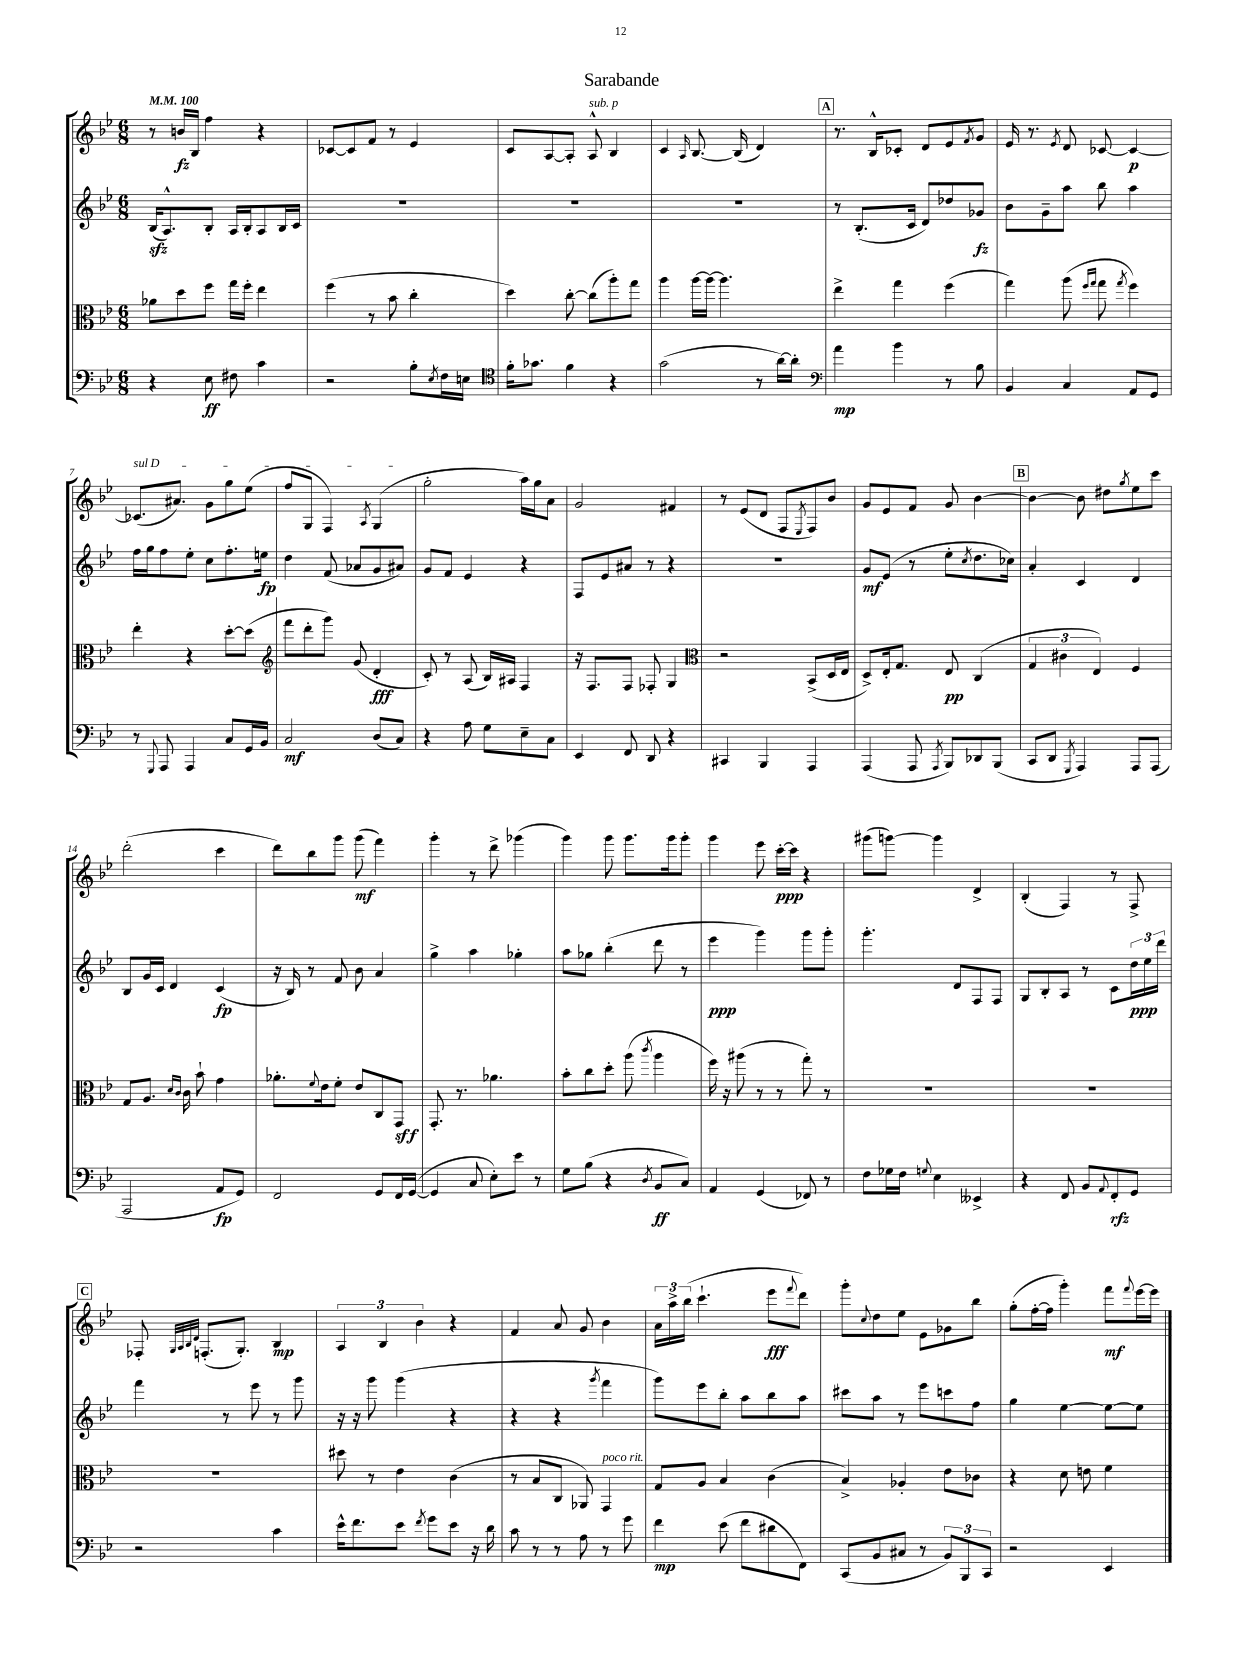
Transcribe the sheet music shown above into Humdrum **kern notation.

**kern	**dynam	**kern	**dynam	**kern	**dynam	**kern	**dynam
*part4	*part4	*part3	*part3	*part2	*part2	*part1	*part1
*staff4	*staff4	*staff3	*staff3	*staff2	*staff2	*staff1	*staff1
*clefF4	*	*clefC3	*	*clefG2	*	*clefG2	*
*k[b-e-]	*	*k[b-e-]	*	*k[b-e-]	*	*k[b-e-]	*
*M6/8	*	*M6/8	*	*M6/8	*	*M6/8	*
*MM100	*	*MM100	*	*MM100	*	*MM100	*
=1	=1	=1	=1	=1	=1	=1	=1
4r	.	8a-X\L	.	(16B-zz/KL	.	8r	.
.	.	.	.	8.A^^/)	.	.	.
.	.	8dd\	.	.	.	16bn/LL	fz
.	.	.	.	.	.	16B-/JJ	.
8E-\	ff	8ff\J	.	8B-'/J	.	4ff\	.
8F#X\	.	16gg\LL	.	16A/LL	.	.	.
.	.	16ff'\JJ	.	16B-'/J	.	.	.
4c\	.	4ee-\	.	8A/	.	4r	.
.	.	.	.	16B-/L	.	.	.
.	.	.	.	16c/JJ	.	.	.
=2	=2	=2	=2	=2	=2	=2	=2
2r	.	(4ff\	.	2.r	.	[8c-X/L	.
.	.	.	.	.	.	8c-/]	.
.	.	8r	.	.	.	8f/J	.
.	.	8b-\	.	.	.	8r	.
8B-'\L	.	4cc'\	.	.	.	4e-/	.
8qE-/	.	.	.	.	.	.	.
16F\L	.	.	.	.	.	.	.
16En\JJ	.	.	.	.	.	.	.
=3	=3	=3	=3	=3	=3	=3	=3
*clefC4	*	*	*	*	*	*	*
16f'\KL	.	4dd\)	.	2.r	.	8c/L	.
8.g-X\J	.	.	.	.	.	.	.
.	.	.	.	.	.	[8A/	.
4f\	.	[8cc'\	.	.	.	8A'/J]	.
!	!	!	!	!	!	!LO:TX:a:i:t=sub. p	!
.	.	(8cc\L]	.	.	.	8A^^/	.
4r	.	8aa'\)	.	.	.	4B-/	.
.	.	8gg\J	.	.	.	.	.
=4	=4	=4	=4	=4	=4	=4	=4
(2g\	.	4aa\	.	2.r	.	4c/	.
.	.	.	.	.	.	16qqA/	.
.	.	[16aa\LL	.	.	.	[8.B-/	.
.	.	16aa\JJ_	.	.	.	.	.
.	.	4.aa\]	.	.	.	.	.
.	.	.	.	.	.	(16B-/]	.
8r	.	.	.	.	.	4d/)	.
[16a\LL)	.	.	.	.	.	.	.
16a'\JJ]	.	.	.	.	.	.	.
!!LO:REH:place=s1:t=A
=5	=5	=5	=5	=5	=5	=5	=5
*clefF4	*	*	*	*	*	*	*
4a\	mp	4ee-^\	.	8r	.	8.r	.
.	.	.	.	(8.B-'/L	.	.	.
.	.	.	.	.	.	16B-^^/KL	.
4b-\	.	4gg\	.	.	.	8c-X'/J	.
.	.	.	.	16c/Jk	.	.	.
.	.	.	.	8d/L)	.	8d/L	.
8r	.	(4ff\	.	8dd-X/	.	8e-/	.
.	.	.	.	.	.	8qf/	.
8B-\	.	.	.	8g-X/J	fz	8g/J	.
=6	=6	=6	=6	=6	=6	=6	=6
4BB-/	.	4gg\)	.	8b-\L	.	16e-/	.
.	.	.	.	.	.	8.r	.
.	.	.	.	8g~\	.	.	.
.	.	.	.	.	.	8qe-/	.
4C/	.	(8aa\	.	8aa\J	.	8d/	.
.	.	16qqff/LL	.	.	.	.	.
.	.	16qqgg/JJ	.	.	.	.	.
.	.	8gg\	.	8bb-\	.	[8c-X/	.
.	.	8qgg/	.	.	.	.	.
8AA/L	.	4ff\)	.	4aa\	.	4c-/_	p
8GG/J	.	.	.	.	.	.	.
!!LO:LB:g=z
=7	=7	=7	=7	=7	=7	=7	=7
!	!	!	!	!	!	!LO:TX:a:i:t=sul D	!
8r	.	4ee-'\	.	16ff\LL	.	(8.c-X/L]	.
.	.	.	.	16gg\J	.	.	.
8qqGGG/	.	.	.	.	.	.	.
8AAA/	.	.	.	8ff\	.	.	.
.	.	.	.	.	.	8.a#X/J)	.
4AAA/	.	4r	.	8ee-'\J	.	.	.
.	.	.	.	8cc\L	.	8g\L	.
8C/L	.	[8dd'\L	.	8.ff'\	.	8gg\	.
16GG/L	.	(8dd\J]	.	.	.	(8ee-\J	.
16BB-/JJ	.	.	.	16een\Jk	fp	.	.
=8	=8	=8	=8	=8	=8	=8	=8
*	*	*clefG2	*	*	*	*	*
2C/	mf	8fff\L	.	4dd\	.	8ff/L	.
.	.	8ddd'\	.	.	.	8G/J	.
.	.	8ggg\J)	.	(8f/	.	4F/)	.
.	.	(8g/	.	8a-X/L	.	.	.
.	.	.	.	.	.	8qA/	.
(8D/L	.	4d'/	fff	8g/	.	(4G/	.
8C/J)	.	.	.	8a#X/J)	.	.	.
=9	=9	=9	=9	=9	=9	=9	=9
4r	.	8c'/)	.	8g/L	.	2gg'\	.
.	.	8r	.	8f/J	.	.	.
8A\	.	(8A/	.	4e-/	.	.	.
8G\L	.	16B-/LL)	.	.	.	.	.
.	.	16A#X/JJ	.	.	.	.	.
8E-~\	.	4F/	.	4r	.	16aa\LL)	.
.	.	.	.	.	.	16gg\J	.
8C\J	.	.	.	.	.	8a\J	.
=10	=10	=10	=10	=10	=10	=10	=10
4EE-/	.	16r	.	8F/L	.	2g/	.
.	.	8.F/L	.	.	.	.	.
.	.	.	.	8e-/	.	.	.
8FF/	.	8F/J	.	8a#X/J	.	.	.
8DD/	.	8F-X'/	.	8r	.	.	.
4r	.	4G/	.	4r	.	4f#X/	.
=11	=11	=11	=11	=11	=11	=11	=11
*	*	*clefC3	*	*	*	*	*
4CC#X/	.	2r	.	2.r	.	8r	.
.	.	.	.	.	.	(8e-/L	.
4BBB-/	.	.	.	.	.	8d/J	.
.	.	.	.	.	.	8F/L	.
.	.	.	.	.	.	8qE-/	.
4AAA/	.	(8BB-^/L	.	.	.	8F/)	.
.	.	16D/L	.	.	.	8b-/J	.
.	.	16E-/JJ	.	.	.	.	.
=12	=12	=12	=12	=12	=12	=12	=12
(4AAA/	.	8D^/L)	.	8g/L	mf	8g/L	.
.	.	16E-'/k	.	(8e-/J	.	8e-/	.
.	.	8.G/J	.	.	.	.	.
8AAA/	.	.	.	8r	.	8f/J	.
8qAAA/	.	.	.	.	.	.	.
8BBB-/L)	.	8E-/	pp	8ee-'\L	.	8g/	.
.	.	.	.	8qcc/	.	.	.
8DD-X/	.	(4C/	.	8.dd\	.	[4b-\	.
(8BBB-/J	.	.	.	.	.	.	.
.	.	.	.	16cc-X\Jk)	.	.	.
!!LO:REH:place=s1:t=B
=13	=13	=13	=13	=13	=13	=13	=13
8CC/L	.	6G/	.	4a'/	.	4b-\_	.
8DD/J	.	.	.	.	.	.	.
.	.	6c#X\	.	.	.	.	.
8qGGG/	.	.	.	.	.	.	.
4AAA/)	.	.	.	4c/	.	8b-\]	.
.	.	6E-/)	.	.	.	.	.
.	.	.	.	.	.	8dd#X\L	.
.	.	.	.	.	.	8qgg/	.
8AAA/L	.	4F/	.	4d/	.	8ee-\	.
(8AAA/J	.	.	.	.	.	8ccc\J	.
!!LO:LB:g=z
=14	=14	=14	=14	=14	=14	=14	=14
2AAA/	.	8G/L	.	8B-/L	.	(2ddd'\	.
.	.	8.A/J	.	16g/L	.	.	.
.	.	.	.	16c/JJ	.	.	.
.	.	.	.	4d/	.	.	.
.	.	16qqd/LL	.	.	.	.	.
.	.	16qqc/JJ	.	.	.	.	.
.	.	16c\	.	.	.	.	.
.	.	8b-`\	.	.	.	.	.
8AA/L	fp	4g\	.	(4c/	fp	4ccc\	.
8GG/J)	.	.	.	.	.	.	.
=15	=15	=15	=15	=15	=15	=15	=15
2FF/	.	8.a-X'\L	.	16r	.	8ddd\L)	.
.	.	.	.	16B-/)	.	.	.
.	.	.	.	8r	.	8bb-\	.
.	.	8qqf/	.	.	.	.	.
.	.	16e-\k	.	.	.	.	.
.	.	8f'\J	.	8f/	.	8ggg\J	.
.	.	8e-/L	.	8b-\	.	(8ggg\	mf
8GG/L	.	8C/	.	4a/	.	4fff\)	.
16FF/L	.	8GG/J	sff	.	.	.	.
([16GG/JJ	.	.	.	.	.	.	.
=16	=16	=16	=16	=16	=16	=16	=16
4GG/]	.	8.GG'/	.	4gg^\	.	4ggg'\	.
.	.	8.r	.	.	.	.	.
8C/	.	.	.	4aa\	.	8r	.
8E-'\L)	.	4.a-X\	.	.	.	8ddd^\	.
8e-\J	.	.	.	4gg-X'\	.	(4ggg-X\	.
8r	.	.	.	.	.	.	.
=17	=17	=17	=17	=17	=17	=17	=17
8G\L	.	8b-'\L	.	8aa\L	.	4ggg\)	.
(8B-\J	.	8cc\	.	8gg-X\J	.	.	.
4r	.	8dd'\J	.	(4bb-'\	.	8ggg\	.
.	.	(8aa\	.	.	.	8.ggg\L	.
8qD/	.	8qccc/	.	.	.	.	.
8BB-/L	ff	4aa\	.	8ddd\	.	.	.
.	.	.	.	.	.	16ggg\k	.
8C/J)	.	.	.	8r	.	8ggg'\J	.
=18	=18	=18	=18	=18	=18	=18	=18
4AA/	.	16ff\)	.	4eee-\	ppp	4ggg\	.
.	.	16r	.	.	.	.	.
.	.	(8aa#X\	.	.	.	.	.
(4GG/	.	8r	.	4ggg\)	.	8eee-\	.
.	.	8r	.	.	.	[16ccc'\LL	ppp
.	.	.	.	.	.	16ccc\JJ]	.
8FF-X/)	.	8gg'\)	.	8ggg\L	.	4r	.
8r	.	8r	.	8ggg'\J	.	.	.
=19	=19	=19	=19	=19	=19	=19	=19
8F\L	.	2.r	.	4.ggg'\	.	(8ggg#X\L	.
16G-X\L	.	.	.	.	.	[8gggn\J)	.
16F\JJ	.	.	.	.	.	.	.
8qqGn/	.	.	.	.	.	.	.
4E-\	.	.	.	.	.	4ggg\]	.
.	.	.	.	8d/L	.	.	.
4EE--X^/	.	.	.	8F/	.	4d^/	.
.	.	.	.	8F/J	.	.	.
=20	=20	=20	=20	=20	=20	=20	=20
4r	.	2.r	.	8G/L	.	(4B-'/	.
.	.	.	.	8B-'/	.	.	.
8FF/	.	.	.	8A/J	.	4F/)	.
8BB-/L	.	.	.	8r	.	.	.
8qqAA/	.	.	.	.	.	.	.
8FF'/	rfz	.	.	8c\L	.	8r	.
8GG/J	.	.	.	24dd\L	ppp	8F^/	.
.	.	.	.	24ee-\	.	.	.
.	.	.	.	24ddd\JJ	.	.	.
!!LO:LB:g=z
!!LO:REH:place=s1:t=C
=21	=21	=21	=21	=21	=21	=21	=21
2r	.	2.r	.	4fff\	.	8F-X'/	.
.	.	.	.	.	.	32qqG/LLL	.
.	.	.	.	.	.	32qqA/	.
.	.	.	.	.	.	32qqB-/	.
.	.	.	.	.	.	32qqd/JJJ	.
.	.	.	.	.	.	(8.Fn'/L	.
.	.	.	.	8r	.	.	.
.	.	.	.	.	.	8.G'/J)	.
.	.	.	.	8eee-\	.	.	.
4c\	.	.	.	8r	.	4B-/	mp
.	.	.	.	8ggg\	.	.	.
=22	=22	=22	=22	=22	=22	=22	=22
16e-^^\KL	.	8dd#X\	.	16r	.	6A/	.
8.f\	.	.	.	16r	.	.	.
.	.	8r	.	8ggg\	.	.	.
.	.	.	.	.	.	6B-/	.
8e-\J	.	4e-\	.	(4ggg\	.	.	.
.	.	.	.	.	.	6b-\	.
8qf/	.	.	.	.	.	.	.
8g\L	.	.	.	.	.	.	.
8e-\J	.	(4c\	.	4r	.	4r	.
16r	.	.	.	.	.	.	.
16d\	.	.	.	.	.	.	.
=23	=23	=23	=23	=23	=23	=23	=23
8c\	.	8r	.	4r	.	4f/	.
8r	.	8B-/L	.	.	.	.	.
8r	.	8C/J	.	4r	.	8a/	.
8A\	.	8AA-X/)	.	.	.	8g/	.
.	.	.	.	8qggg/	.	.	.
!	!	!LO:TX:a:i:t=poco rit.	!	!	!	!	!
8r	.	4GG/	.	4fff\	.	4b-\	.
8g\	.	.	.	.	.	.	.
=24	=24	=24	=24	=24	=24	=24	=24
4f\	mp	8G/L	.	8ggg\L)	.	24a\LL	.
.	.	.	.	.	.	24aa^\	.
.	.	.	.	.	.	(24bb-\JJ	.
.	.	8A/J	.	8eee-\	.	4.ccc`\	.
(8e-\	.	4B-/	.	8bb-'\J	.	.	.
8f\L	.	.	.	8aa\L	.	.	.
8d#X\	.	(4c\	.	8bb-\	.	8eee-\L	fff
.	.	.	.	.	.	8qqfff/	.
8FF\J)	.	.	.	8aa\J	.	8ddd\J)	.
=25	=25	=25	=25	=25	=25	=25	=25
(8CC/L	.	4B-^/)	.	8ccc#X\L	.	8ggg'\L	.
.	.	.	.	.	.	8qqcc/	.
8BB-/	.	.	.	8aa\J	.	8dd\	.
8C#X/J	.	4A-X'/	.	8r	.	8ee-\J	.
8r	.	.	.	8eee-\L	.	8e-\L	.
12BB-/L)	.	8e-\L	.	8cccn\	.	8g-X\	.
12BBB-/	.	.	.	.	.	.	.
.	.	8c-X\J	.	8ff\J	.	8bb-\J	.
12CC/J	.	.	.	.	.	.	.
=26	=26	=26	=26	=26	=26	=26	=26
2r	.	4r	.	4gg\	.	(8gg'\L	.
.	.	.	.	.	.	[16ff'\L	.
.	.	.	.	.	.	16ff\JJ]	.
.	.	8d\	.	[4ee-\	.	4ggg'\)	.
.	.	8en\	.	.	.	.	.
4EE-/	.	4f\	.	8ee-\L_	.	8fff\L	mf
.	.	.	.	.	.	8qqfff/	.
.	.	.	.	8ee-\J]	.	[16eee-\L	.
.	.	.	.	.	.	16eee-\JJ]	.
==	==	==	==	==	==	==	==
*-	*-	*-	*-	*-	*-	*-	*-
